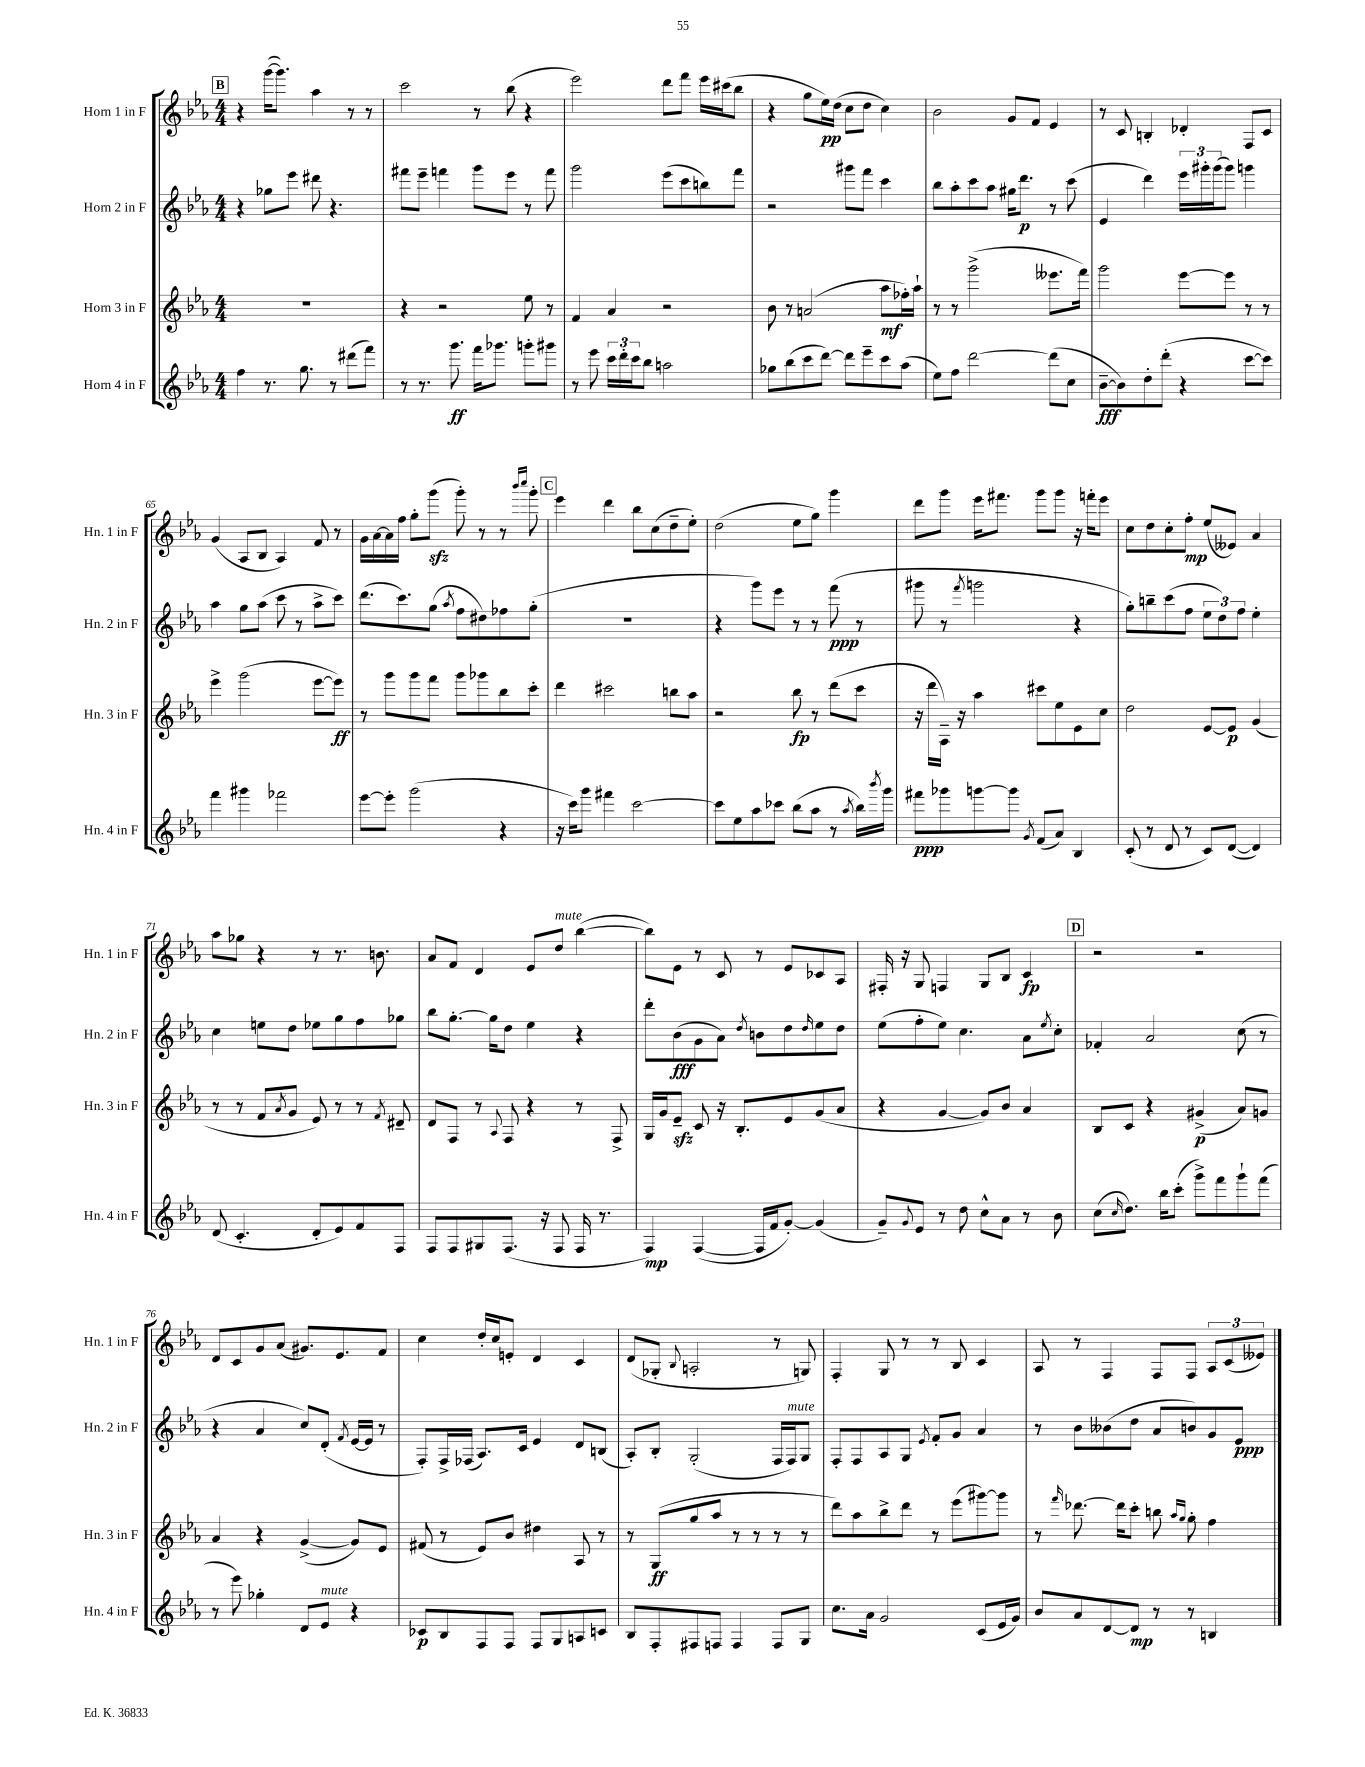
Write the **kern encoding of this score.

**kern	**kern	**kern	**kern
*staff4	*staff3	*staff2	*staff1
*clefG2	*clefG2	*clefG2	*clefG2
*k[b-e-a-]	*k[b-e-a-]	*k[b-e-a-]	*k[b-e-a-]
*M4/4	*M4/4	*M4/4	*M4/4
4ff	1r	4r	4r
8.r	.	8gg-	([16ggg
.	.	.	8.ggg])
.	.	8eee-	.
8.gg	.	.	.
.	.	8ddd#	4aa-
8r	.	4.r	.
(8ddd#	.	.	8r
8fff)	.	.	8r
=	=	=	=
8r	4r	8fff#	2ccc
8.r	.	8eee-~	.
.	2r	4fff	.
8.ggg	.	.	.
16fff	.	8ggg	8r
8.ggg-	.	.	.
.	.	8eee-	(8bb-
8ggg'	8ee-	8r	4r
8ggg#	8r	8fff	.
=	=	=	=
8r	4f	2ggg	2eee-)
8eee-	.	.	.
24ccc	4a-	.	.
24ddd'	.	.	.
24ccc	.	.	.
8bb-	.	.	.
2aa	2r	(8eee-	8ddd
.	.	8ccc	8fff
.	.	8bb)	16eee-
.	.	.	(16ccc#
.	.	8fff	8bb-
=	=	=	=
8gg-	8b-	2r	4r
(8bb-	8r	.	.
8ccc	(2a	.	8gg
[8ddd)	.	.	16ee-)
.	.	.	(16dd
8ddd]	.	8ggg#	8cc
8eee-~	.	8fff	8dd
8ccc	8aa-	4ccc	4cc)
(8aa-	16ff-')	.	.
.	16aa-`	.	.
=	=	=	=
8ee-)	8r	8bb-	2b-
8ff	8r	8aa-'	.
[2ddd	(2ggg^	8ccc	.
.	.	8aa-	.
.	.	16gg#	8g
.	.	8.ddd	.
.	.	.	8f
(8ddd]	8.eee--	8r	4e-
8cc	.	(8ccc	.
.	16fff)	.	.
=	=	=	=
[8b-~	2ggg	4e-	8r
8b-])	.	.	8c
8dd'	.	4ddd)	4B'
(8ddd'	.	.	.
4r	[8eee-	24eee-	4d-'
.	.	24ggg#'	.
.	.	(24ggg#	.
.	8eee-]	8ggg#)	.
[8ccc	8r	4ggg	8F
8ccc])	8r	.	8c
=	=	=	=
4fff	4eee-^	4aa-	(4g
4ggg#	(2ggg	8gg	8A-
.	.	(8aa-	8B-
2fff-	.	8ccc	4A-)
.	.	8r	.
.	[8eee-	8aa-^	8f
.	8eee-])	8ccc)	8r
=	=	=	=
[8eee-	8r	(8.ddd	16g
.	.	.	[16a-
8eee-']	8ggg	.	16a-]
.	.	8.ccc)	16ff
(2ggg	8ggg	.	8gg'
.	8fff	(8gg	(8ggg
.	.	8qaa-	.
.	8ggg	8ff	8ggg')
.	8ggg-	8dd#)	8r
4r	8bb-	8ff-	8r
.	.	.	16qqbbb-
.	.	.	16qqcccc
.	8ccc'	(8gg'	8ggg'
=	=	=	=
16r	4ddd	1r	4eee-
16ccc)	.	.	.
8ggg	.	.	.
4fff#	2ccc#	.	4ddd
[2ccc	.	.	8bb-
.	.	.	(8cc
.	8bb	.	8dd~
.	8aa-	.	8ee-')
=	=	=	=
8ccc]	2r	4r	(2dd
8ee-	.	.	.
8aa-	.	8ggg)	.
8ccc-	.	8eee-	.
(8bb-	8bb-	8r	8ee-
8aa-	8r	8r	8gg)
8r	(8ddd	(8fff	4ggg
8qaa-	.	.	.
16bb-)	8ccc	8r	.
8qbbb-	.	.	.
16ggg	.	.	.
=	=	=	=
8fff#	16r	8ggg#	8ddd
.	16ddd	.	.
8ggg-	16A-~)	8r	8ggg
.	16r	.	.
.	.	8qfff	.
[8ggg	4aa-	2ggg	16eee-
.	.	.	8.fff#
8ggg]	.	.	.
8qg	.	.	.
(8f	8ccc#	.	8ggg
8a-)	8ee-	.	8ggg
4B-	8e-	4r	16r
.	.	.	16fff'
.	8cc	.	8eee-
=	=	=	=
(8c'	2dd	8gg')	8cc
8r	.	8bb~	8dd
8d	.	(8ccc	8cc'
8r	.	8ff	8ff'
8c)	[8e-	12ee-	(8ee-
.	.	12dd)	.
([8d	8e-]	.	8e--)
.	.	12ff	.
4d])	(4g	4ee-'	4a-
=	=	=	=
(8d	8r	4cc	8aa-
4.c'	8r	.	8gg-
.	8f	8ee	4r
.	8qa-	.	.
.	8g	8dd	.
8d'	8e-)	8ee-	8r
8e-)	8r	8gg	8.r
8f	8r	8ff	.
.	.	.	8.b
.	8qf	.	.
8F	8d#~	8gg-	.
=	=	=	=
8F	8d	8bb-	8a-
8F	8F	[8.gg'	8f
8G#	8r	.	4d
.	.	16gg]	.
.	8qqA-	.	.
(8.F	8F	8dd	.
.	4r	4ee-	8e-
16r	.	.	.
8F	.	.	8dd
16F	8r	4r	([4bb-
8.r	.	.	.
.	8F^	.	.
=	=	=	=
4F)	16G	8ddd'	8bb-])
.	16g	.	.
.	8e-~	(8b-	8e-
([4F	8c	8g	8r
.	16r	8a-)	8c
.	8.B-'	.	.
.	.	8qdd	.
16F]	.	8b	8r
16f	.	.	.
[8g')	8e-	8dd	8e-
.	.	16qqdd	.
(4g]	(8g	8ee-	8c-
.	8a-	8dd	8A-
=	=	=	=
8g~)	4r	(8ee-	16F#'
.	.	.	16r
8qqg	.	.	.
8e-	.	8ff'	8G
8r	[4g	8ee-)	4F
8dd	.	4.cc	.
8cc^^	8g])	.	8G
8a-	8b-	.	8B-
8r	4a-	8a-	4c
.	.	8qee-	.
8b-	.	8cc'	.
=	=	=	=
(8cc	8B-	4f-'	2r
16qqcc	.	.	.
8.dd)	8c	.	.
.	4r	2a-	.
16bb-	.	.	.
(8ccc'	.	.	.
8ggg^)	(4g#^	.	2r
8fff	.	.	.
8ggg`	8a-)	(8cc	.
(8fff	8g	8r	.
=	=	=	=
8r	4a-	4r	8d
8eee-)	.	.	8c
4gg-'	4r	4a-	8g
.	.	.	(8a-
8d	([4g^	8cc)	8.g#)
8e-	.	(8d'	.
.	.	.	8.e-
.	.	8qf	.
4r	8g])	[16e-	.
.	.	16e-]	.
.	8e-	8r	8f
=	=	=	=
8c-	(8f#	8F')	4cc
8B-	8r	16F^	.
.	.	(16F-	.
8F	8e-)	8.A-)	16dd'
.	.	.	16cc
8F	8b-	.	8e'
.	.	16c	.
8F	4dd#	4e-	4d
8G	.	.	.
8A	8A-	8d	4c
8c	8r	(8B	.
=	=	=	=
8B-	8r	8A-')	(8d
8F'	(8G	8B-'	8G-'
.	.	.	8qqB-
8F#	8gg	(2G'	2A'
8F	8aa-	.	.
4F	8r	.	.
.	8r	.	.
8F	8r	16F	8r
.	.	16F)	.
8G	8r	8G	8G)
=	=	=	=
8.cc	8ddd)	8F'	4F'
.	8aa-	8F	.
16a-	.	.	.
2g	8bb-^	8A-	8G
.	8ddd	8G	8r
.	.	8qe-	.
.	8r	8f'	8r
.	(8eee-	8g	8B-
(8c	[8ggg#)	4a-	4c
16e-	8ggg#]	.	.
16g)	.	.	.
=	=	=	=
8b-	8r	8r	8A-
.	16qqfff	.	.
8a-	[8.ddd-	8b-	8r
[8d	.	(8b--	4F
.	16ddd-]	.	.
8d]	8ccc'	8dd	.
8r	8bb	8a-	8F
.	16qqaa-	.	.
.	16qqgg	.	.
8r	8gg'	8b)	8F
4B	4ff	8g	12A-
.	.	.	(12c
.	.	8e-	.
.	.	.	12e--)
==	==	==	==
*-	*-	*-	*-
